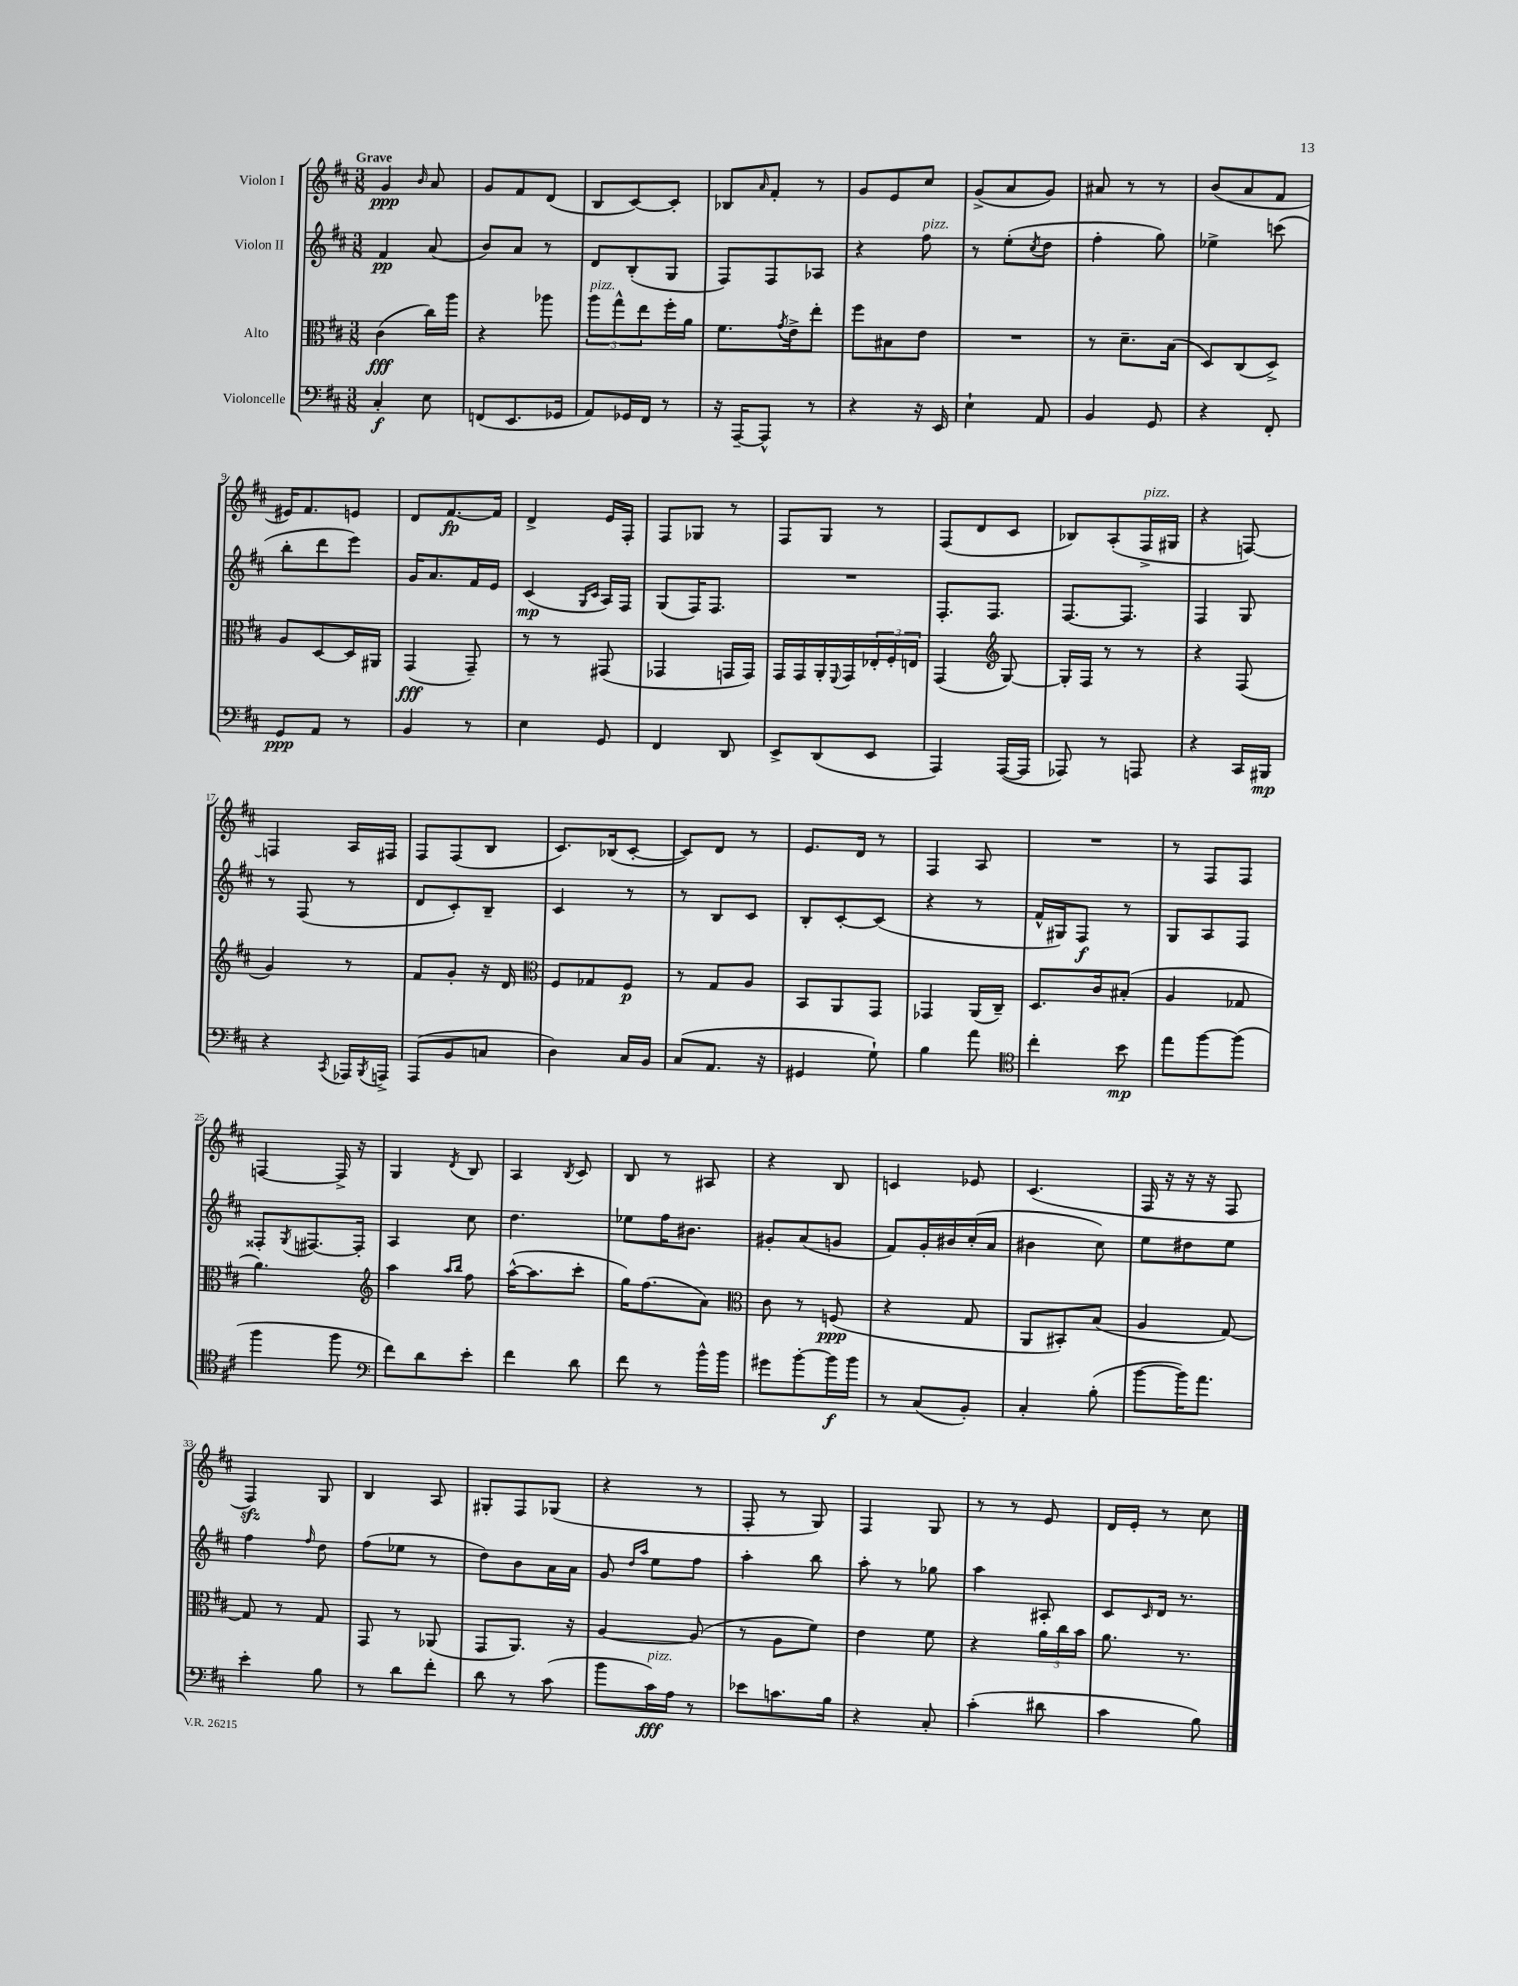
<<
\new StaffGroup <<
\new Staff = "s0" \with { instrumentName = "Violon I" } {
    \clef treble \key d \major \numericTimeSignature \time 3/8 \tempo "Grave"
    g'4\ppp \grace { b'16 } a'8 |
    g'8 fis'8 d'8( |
    b8 cis'8~) cis'8-. |
    bes8 \grace { a'16 } fis'8-. r8 |
    g'8 e'8 cis''8 |
    g'8->( a'8 g'8) |
    ais'8 r8 r8 |
    b'8( a'8 fis'8 |
    eis'16) fis'8. e'8 |
    d'8 fis'8.~\fp fis'16 |
    d'4-> e'16 fis16-. |
    fis8 ges8 r8 |
    fis8 g8 r8 |
    fis8( d'8 cis'8 |
    bes8) a8-.( fis16->^\markup { \italic "pizz." } gis16 |
    r4 f8~) |
    f4 a16 fis16 |
    fis8 fis8( b8 |
    cis'8.) bes16( cis'8~-. |
    cis'8) d'8 r8 |
    e'8. d'16 r8 |
    fis4 a8 |
    R4. |
    r8 fis8 fis8 |
    f4~ f16-> r16 |
    g4 \acciaccatura { d'8 } b8 |
    a4 \acciaccatura { b8 } cis'8 |
    b8 r8 ais8 |
    r4 b8 |
    c'4 ees'8 |
    cis'4.( |
    fis16 r16 r16 r16 fis8 |
    fis4\sfz) g8 |
    b4 a8 |
    gis8-. fis8 ges8( |
    r4 r8 |
    fis8-. r8 g8) |
    fis4 g8 |
    r8 r8 e'8 |
    d'16 e'16-. r8 cis''8 \bar "|." |
}
\new Staff = "s1" \with { instrumentName = "Violon II" } {
    \clef treble \key d \major \numericTimeSignature \time 3/8
    fis'4\pp a'8( |
    b'8) a'8 r8 |
    d'8 b8-.( g8 |
    fis8) fis8 aes8 |
    r4 fis''8^\markup { \italic "pizz." } |
    r8 e''8-.( \acciaccatura { cis''8 } d''8 |
    fis''4-. g''8) |
    ees''4-> c'''8( |
    b''8-. d'''8 e'''8) |
    g'16 a'8. fis'16 e'16 |
    cis'4\mp( \grace { g16 cis'16 } a16) fis16 |
    g8( fis16) fis8. |
    R4. |
    fis8.-. fis8. |
    fis8.~ fis8. |
    fis4 g8 |
    r8 fis8( r8 |
    d'8 cis'8-.) b8-- |
    cis'4 r8 |
    r8 b8 cis'8 |
    b8-. cis'8~-. cis'8( |
    r4 r8 |
    fis'16-^ gis16) fis8\f r8 |
    g8 a8 fis8 |
    fisis8-. \acciaccatura { g8 } fis8.~ fis16-. |
    a4 cis''8 |
    d''4. |
    ees''8 fis''16 bis'8. |
    gis'8-. a'8( g'8 |
    fis'8) g'16-. bis'16 cis''16-.( a'16 |
    bis'4 cis''8) |
    e''8 dis''8 e''8 |
    fis''4 \grace { fis''16 } d''8 |
    fis''8( ees''8 r8 |
    d''8) b'8 a'16 a'16 |
    g'8 \grace { d''16 a''16 } e''8 fis''8 |
    a''4-. b''8 |
    a''8-. r8 ges''8 |
    a''4 ais8-. |
    cis'8 \grace { cis'16 } d'16 r8. \bar "|." |
}
\new Staff = "s2" \with { instrumentName = "Alto" } {
    \clef alto \key d \major \numericTimeSignature \time 3/8
    cis'4\fff( cis''16) a''16 |
    r4 aes''8 |
    \tuplet 3/2 { a''8^\markup { \italic "pizz." } g''8-^ e''8 } fis''16-. a'16 |
    fis'8. \acciaccatura { g'8 } e'16-> e''8-. |
    fis''8 bis8 e'8 |
    R4. |
    r8 d'8.-- b16( |
    d8) cis8( d8->) |
    a8 d8~ d16 ais,16 |
    g,4\fff( g,8--) |
    r8 r8 gis,8( |
    ges,4 g,16 g,16) |
    g,16 g,16 a,16-. \appoggiatura { fis,8 } g,16 \tuplet 3/2 { ees16-. fis16-. e16 } |
    g,4( \clef treble g8~) |
    g16-. fis16 r8 r8 |
    r4 fis8( |
    g'4) r8 |
    fis'8 g'8-. r16 d'16 |
    \clef alto fis8 ges8 fis8\p |
    r8 g8 a8 |
    b,8 a,8 g,8 |
    ges,4 a,16( cis16--) |
    d8. cis'16 bis8-.( |
    a4 ges8 |
    a'4.) |
    \clef treble a''4 \grace { a''16 b''16 } fis''8 |
    a''16~-^( a''8. cis'''8-. |
    g''16) fis''8.( a'8) |
    \clef alto cis'8 r8 f8\ppp( |
    r4 g8 |
    a,8 bis,8-.) b8( |
    a4 g8~) |
    g8 r8 g8 |
    g,8 r8 aes,8( |
    g,8 a,8.) r16 |
    a4~ a8( |
    r8 a8 fis'8) |
    e'4 fis'8 |
    r4 \tuplet 3/2 { a'16 cis''16 b'16 } |
    a'8. r8. \bar "|." |
}
\new Staff = "s3" \with { instrumentName = "Violoncelle" } {
    \clef bass \key d \major \numericTimeSignature \time 3/8
    cis4-.\f e8 |
    f,8( e,8. ges,16 |
    a,8) ges,16 fis,16 r8 |
    r16 a,,16~-- a,,8-^ r8 |
    r4 r16 e,16 |
    e4-! a,8 |
    b,4 g,8 |
    r4 fis,8-. |
    g,8\ppp a,8 r8 |
    b,4 r8 |
    e4 g,8 |
    fis,4 d,8 |
    e,8-> d,8( e,8 |
    a,,4) a,,16~( a,,16 |
    aes,,8) r8 a,,8 |
    r4 cis,16 bis,,16\mp |
    r4 \acciaccatura { cis,8 } aes,,16 \acciaccatura { b,,8 } a,,16-> |
    a,,8( b,8 c8 |
    d4) cis16 b,16 |
    cis8( a,8. r16 |
    gis,4 g8-!) |
    b4 a'8 |
    \clef tenor cis''4-. b'8\mp |
    e''8 fis''8~ fis''8( |
    fis''4 fis''8 |
    \clef bass fis'8) d'8 e'8-. |
    fis'4 d'8 |
    fis'8 r8 b'16-^ b'16 |
    gis'8 b'8~-. b'16\f b'16 |
    r8 cis8( b,8-.) |
    cis4-. b8-.( |
    b'8~ b'16) a'8. |
    e'4-. b8 |
    r8 d'8 fis'8-. |
    d'8 r8 cis'8( |
    b'8 cis'16\fff^\markup { \italic "pizz." }) a16 r8 |
    ees'8 c'8. b16 |
    r4 cis8-. |
    cis'4-.( dis'8 |
    cis'4 b8) \bar "|." |
}
>>
>>
